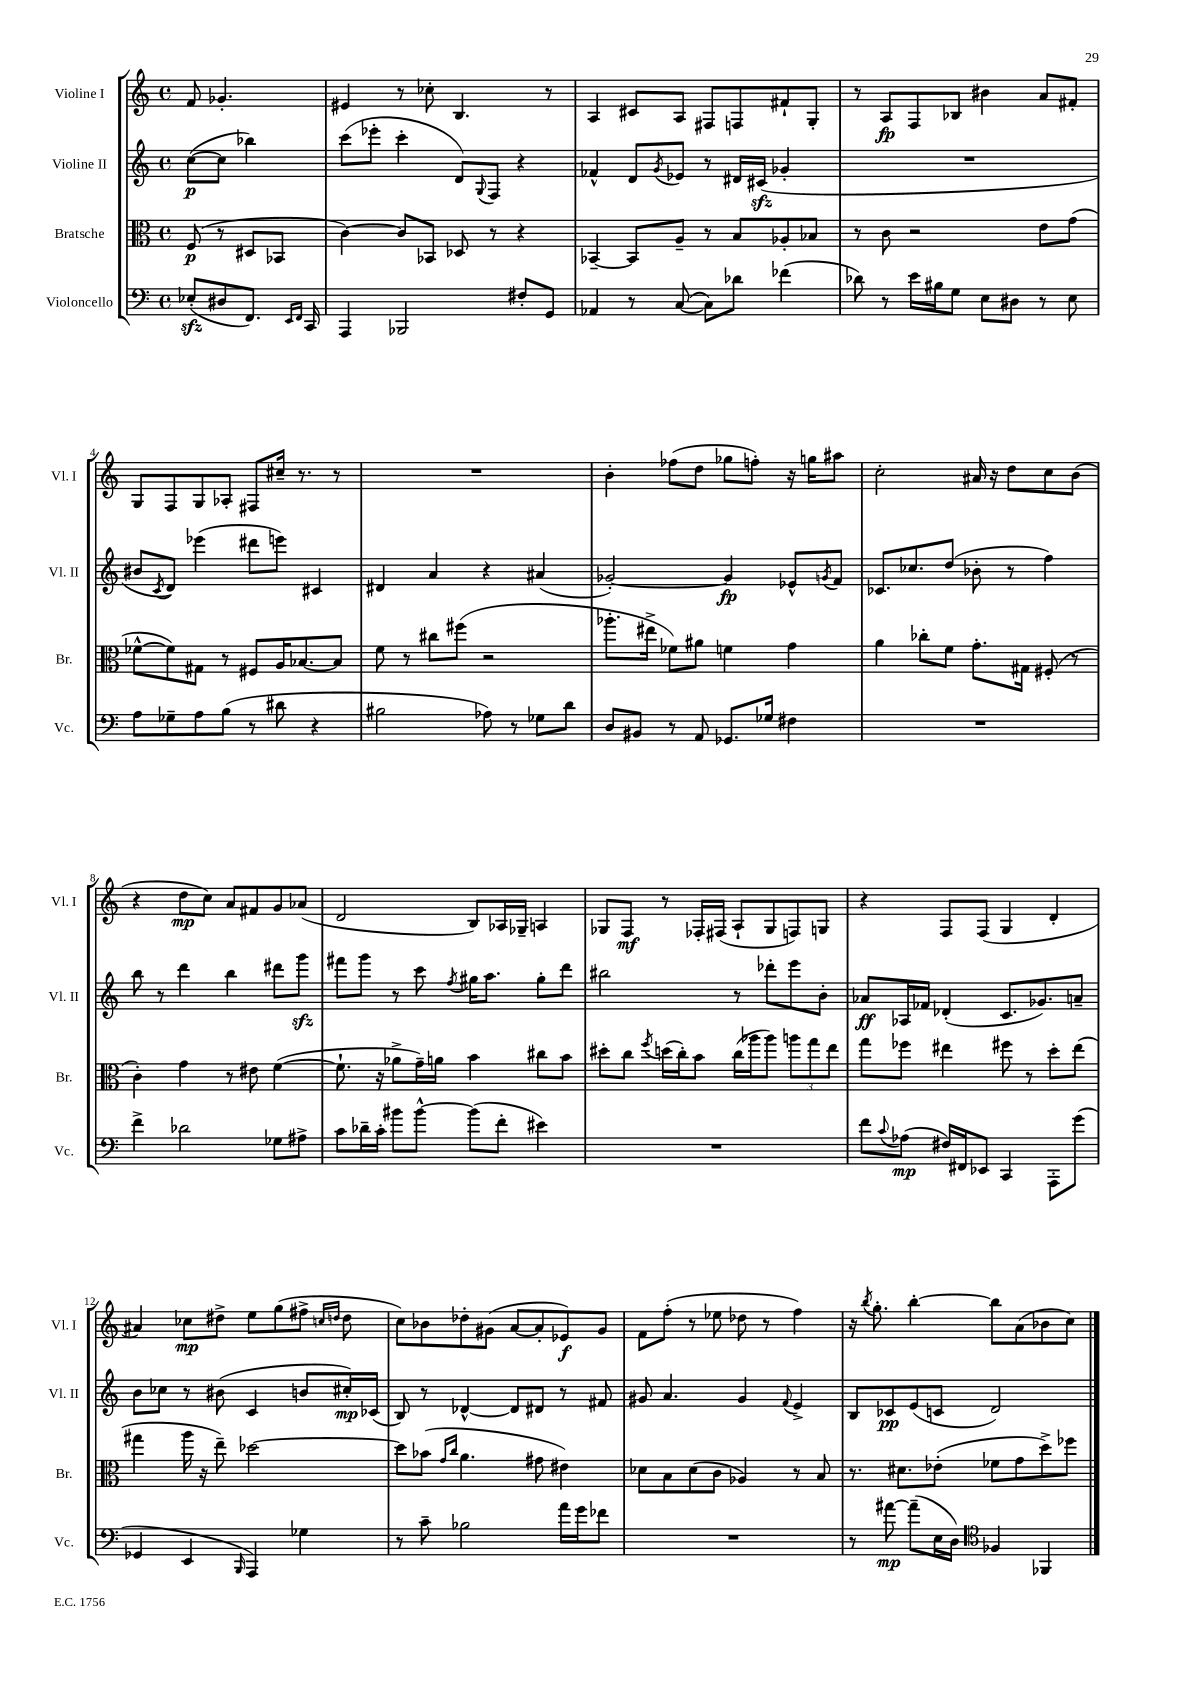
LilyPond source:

<<
\new StaffGroup <<
\new Staff = "s0" \with { instrumentName = "Violine I" shortInstrumentName = "Vl. I" } {
    \clef treble \key c \major \defaultTimeSignature \time 4/4 \partial 2
    f'8 ges'4.-. |
    eis'4 r8 ces''8-. b4. r8 |
    a4 cis'8 a8 fis8 f8 fis'8-! g8-. |
    r8 a8\fp f8 bes8 bis'4 a'8 fis'8-. |
    g8 f8 g8 aes8-. fis8 cis''16-- r8. r8 |
    R1 |
    b'4-. fes''8( d''8 ges''8 f''8-.) r16 g''16 ais''8 |
    c''2-. ais'16 r16 d''8 c''8 b'8( |
    r4 d''8\mp c''8) a'8 fis'8 g'8 aes'8( |
    d'2 b8) aes16 ges16-- a4 |
    ges8 f8\mf r8 fes16-. fis16( a8-! ges8 f8) g8 |
    r4 f8 f8( g4 d'4-. |
    ais'4) ces''8\mp dis''8-> e''8 g''8( fis''8-> \grace { c''16 d''16 } d''8 |
    c''8) bes'8 des''8-. gis'8( a'8~ a'8-. ees'8\f) gis'8 |
    f'8 f''8-.( r8 ees''8 des''8 r8 f''4) |
    r16 \acciaccatura { b''8 } g''8.-. b''4~-. b''8 a'8( bes'8 c''8) \bar "|." |
}
\new Staff = "s1" \with { instrumentName = "Violine II" shortInstrumentName = "Vl. II" } {
    \clef treble \key c \major \defaultTimeSignature \time 4/4 \partial 2
    c''8~\p( c''8 bes''4) |
    c'''8( ees'''8-. c'''4-. d'8) \appoggiatura { g8 } f8 r4 |
    fes'4-^ d'8 \acciaccatura { g'8 } ees'8 r8 dis'16 cis'16\sfz( ges'4-. |
    R1 |
    bis'8 \acciaccatura { c'8 } d'8) ees'''4( dis'''8 e'''8) cis'4 |
    dis'4 a'4 r4 ais'4( |
    ges'2~-.) ges'4\fp ees'8-^ \acciaccatura { g'8 } f'8 |
    ces'8. ces''8. d''8( bes'8-. r8 f''4) |
    b''8 r8 d'''4 b''4 dis'''8 g'''8\sfz |
    fis'''8 g'''8 r8 c'''8 \acciaccatura { f''8 } gis''16 a''8. gis''8-. d'''8 |
    bis''2 r8 des'''8-. e'''8 b'8-. |
    aes'8\ff aes16 fes'16 des'4-.( c'8. ges'8.) a'8-- |
    b'8 ces''8 r8 bis'8( c'4 b'8 cis''16-.\mp) ces'16( |
    b8) r8 des'4~-^ des'8 dis'8 r8 fis'8 |
    gis'8 a'4. gis'4 \appoggiatura { f'8 } e'4-> |
    b8 ces'8\pp e'8( c'8 d'2) \bar "|." |
}
\new Staff = "s2" \with { instrumentName = "Bratsche" shortInstrumentName = "Br." } {
    \clef alto \key c \major \defaultTimeSignature \time 4/4 \partial 2
    f8\p( r8 dis8 bes,8 |
    c'4~) c'8 bes,8 des8 r8 r4 |
    bes,4~-- bes,8 a8-- r8 b8 aes8-. bes8 |
    r8 c'8 r2 e'8 g'8( |
    fes'8~-^ fes'8) gis8 r8 fis8 a16 bes8.~ bes8 |
    f'8 r8 cis''8 fis''8( r2 |
    aes''8.-. eis''16-> fes'8) ais'8 f'4 g'4 |
    a'4 ces''8-. f'8 g'8.-. gis16 fis8-.( r8 |
    c'4-.) g'4 r8 eis'8 f'4~( |
    f'8.-! r16 aes'8-> g'16--) a'16 b'4 cis''8 b'8 |
    dis''8-. c''8 \acciaccatura { f''8 } d''16( c''16-.) b'8 c''16( aes''16 aes''8) \tuplet 3/2 { a''8 g''8 e''8 } |
    g''8 fes''8 eis''4 fis''8 r8 d''8-. eis''8( |
    gis''4 a''16 r16 e''8--) des''2~ |
    des''8 bes'8( \grace { g'16 c''16 } a'4. gis'8 eis'4) |
    des'8 b8 des'8( c'8 aes4) r8 b8 |
    r8. dis'8. ees'8-.( fes'8 g'8 d''8->) fes''8 \bar "|." |
}
\new Staff = "s3" \with { instrumentName = "Violoncello" shortInstrumentName = "Vc." } {
    \clef bass \key c \major \defaultTimeSignature \time 4/4 \partial 2
    ees8-.\sfz( dis8 f,8.) \grace { e,16 f,16 } c,16 |
    a,,4 bes,,2 fis8-. g,8 |
    aes,4 r8 c8~( c8) des'8 fes'4( |
    des'8) r8 e'16 bis16 g8 e8 dis8 r8 e8 |
    a8 ges8-- a8 b8( r8 dis'8 r4 |
    bis2 aes8) r8 ges8 d'8 |
    d8 bis,8 r8 a,8 ges,8. ges16 fis4 |
    R1 |
    f'4-> des'2 ges8 ais8-> |
    c'8 des'16-- c'16-. bis'8 bis'8~-^ bis'8( f'8-. eis'4) |
    R1 |
    f'8 \appoggiatura { c'8 } aes8\mp( fis16) fis,16 ees,8 c,4 a,,8-. g'8( |
    ges,4 e,4 \grace { b,,16 } a,,4) ges4 |
    r8 c'8-- bes2 a'16 g'16 fes'8 |
    R1 |
    r8 ais'8~\mp ais'8--( e16 d16) \clef tenor fes4 fes,4 \bar "|." |
}
>>
>>
